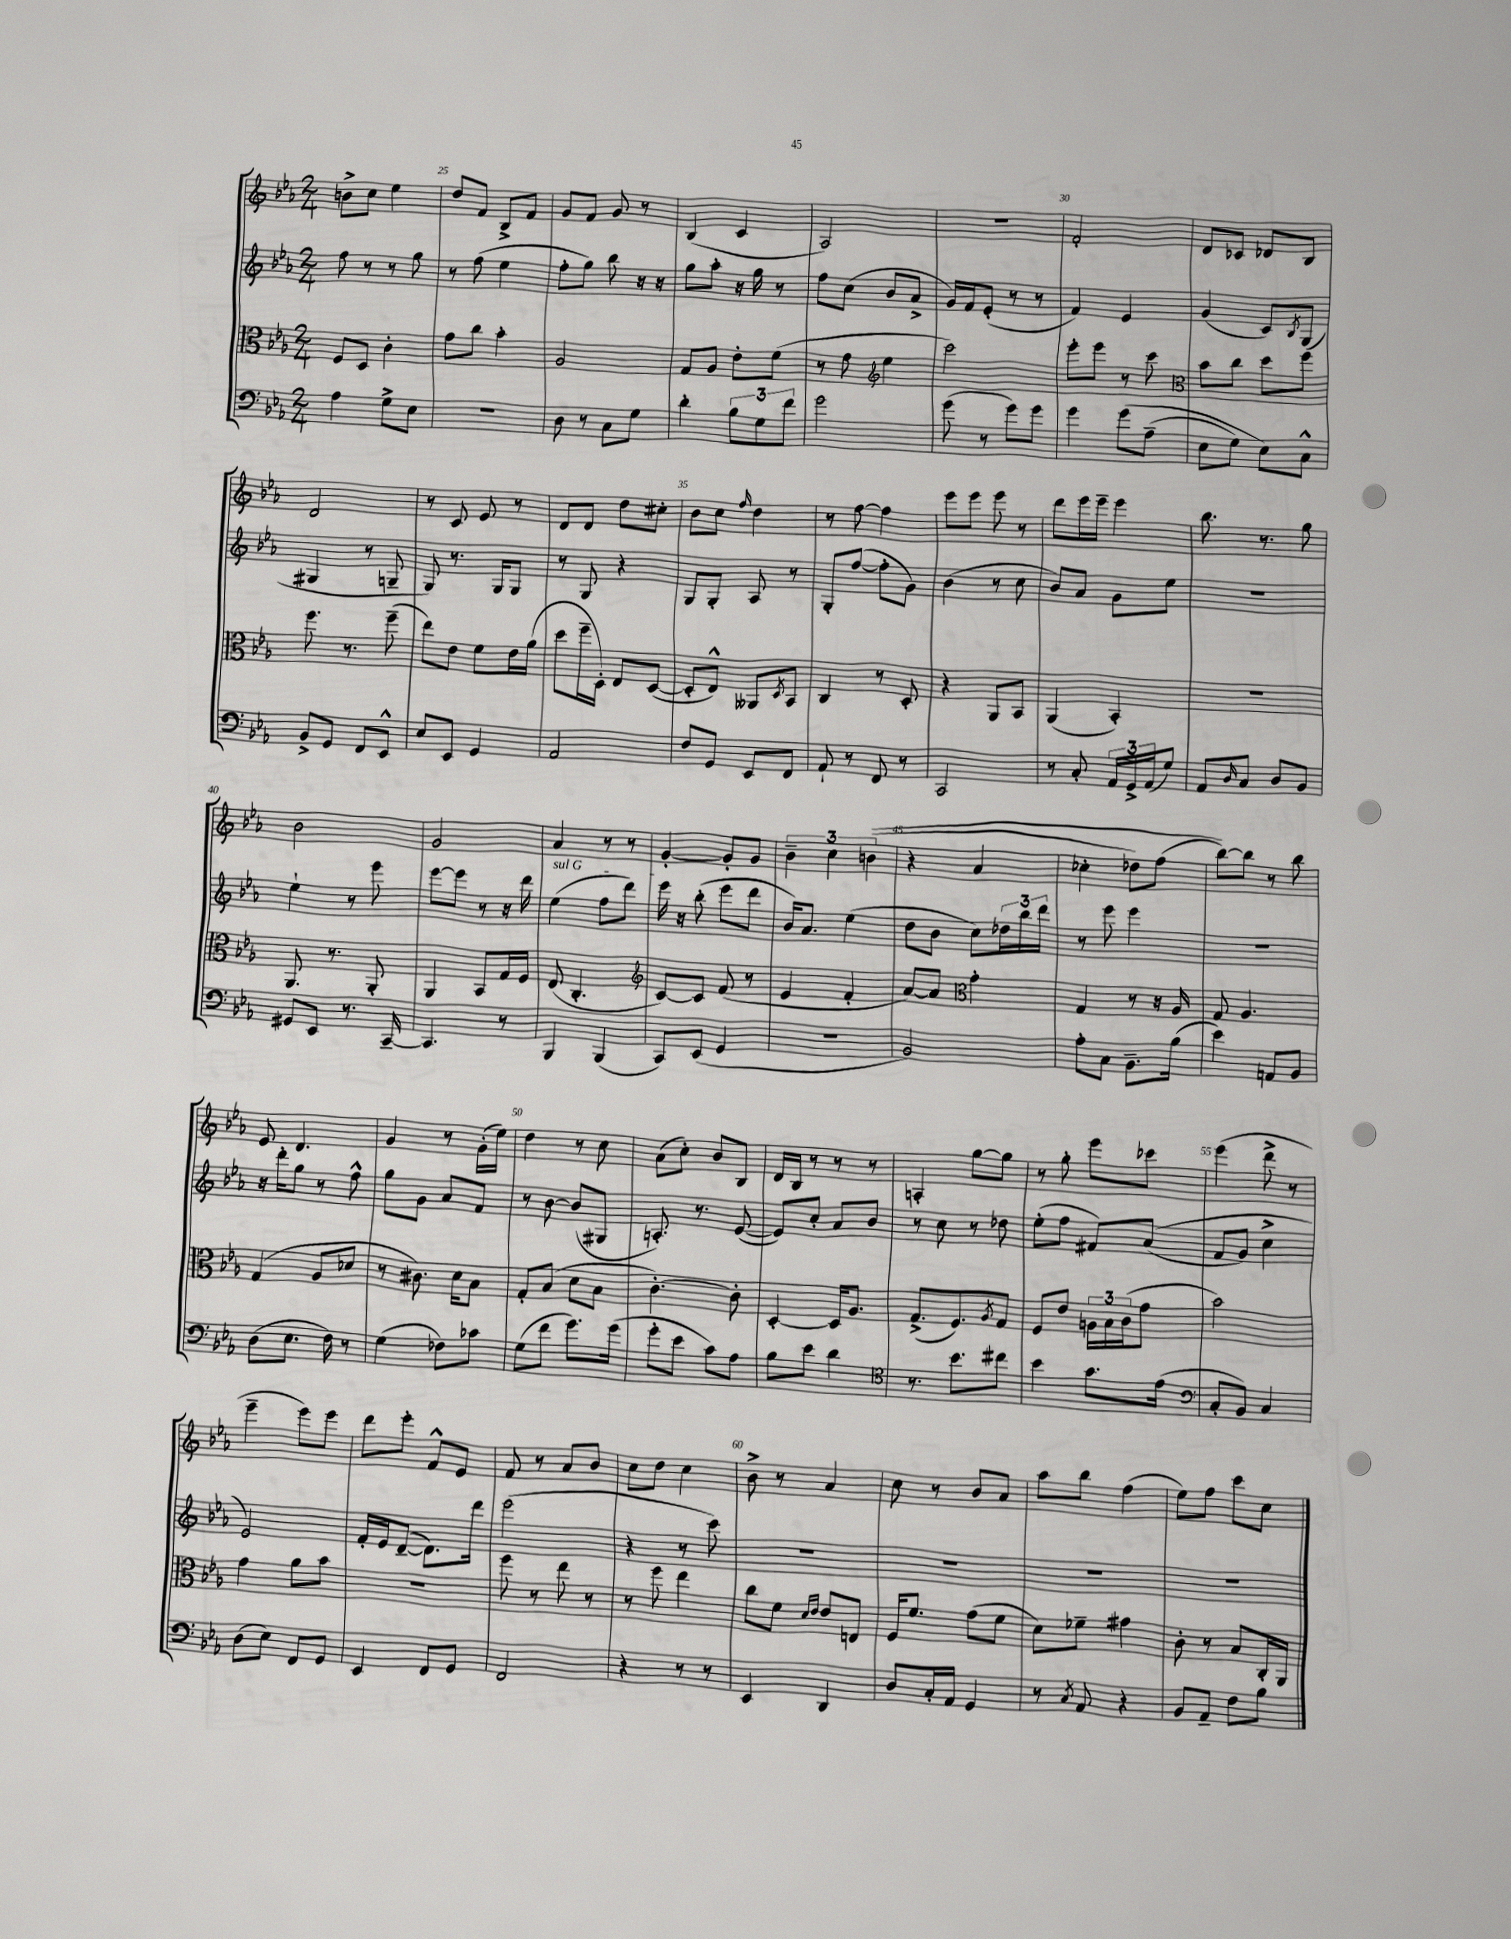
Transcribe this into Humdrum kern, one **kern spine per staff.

**kern	**kern	**kern	**kern
*staff4	*staff3	*staff2	*staff1
*clefF4	*clefC3	*clefG2	*clefG2
*k[b-e-a-]	*k[b-e-a-]	*k[b-e-a-]	*k[b-e-a-]
*M2/4	*M2/4	*M2/4	*M2/4
4A-	8F	8ff	8b^
.	8D	8r	8cc
8G^	4c'	8r	4ee-
8E-	.	8gg	.
=	=	=	=
2r	8g	8r	8dd
.	8cc	(8ff	8f
.	4b-'	4ee-	8B-^
.	.	.	8f
=	=	=	=
8D	2A-	8ff'	8g
8r	.	8gg)	8f
8C	.	8bb-	8g
8G	.	16r	8r
.	.	16r	.
=	=	=	=
4d'	8G	8gg	(4B-
.	8A-	8aa-'	.
12B-	8e-'	16r	4c
.	.	16gg	.
12G	.	.	.
.	(8f	8r	.
12f	.	.	.
=	=	=	=
2g	8r	8ff	2A-)
.	8g	(8cc	.
*	*clefG2	*	*
.	4ee-	8b-	.
.	.	8a-^	.
=	=	=	=
(8g	2ccc)	16g)	2r
.	.	16f	.
8r	.	(8e-'	.
8g)	.	8r	.
8g	.	8r	.
=	=	=	=
4g	8eee-'	4f)	2f'
.	8eee-	.	.
&(8g	8r	4e-	.
(8A-~	8ccc	.	.
=	=	=	=
*	*clefC3	*	*
8E-	8b-	(4g	8d
8G)	8cc	.	8c-
8E-&)	8dd	8c)	8d-
.	.	8qB-	.
8C^^	8ff	(8G	8B-
=	=	=	=
8BB-^	8.ff	4G#	2d
8GG	.	.	.
.	8.r	.	.
8FF	.	8r	.
8EE-^^	(8ff~	8G~	.
=	=	=	=
8E-	8ee-)	8G)	8r
8EE-	8e-	8.r	8c
4GG	8f	.	8e-
.	.	16G	.
.	16e-	8G	8r
.	(16a-	.	.
=	=	=	=
2AA-	8dd	8r	8d
.	16ff~	8G	8d
.	16D')	.	.
.	8E-	4r	8dd
.	([8D	.	8cc#'
=	=	=	=
8F	8D']	8G	8b-
8GG	8E-^^)	8G'	8cc
.	.	.	16qqff
8EE-	8AA--	8A-	4dd
.	8qD	.	.
8FF	8BB-	8r	.
=	=	=	=
8AA-`	4C	8G'	8r
8r	.	([8ff	[8ff
8FF	8r	8ff']	4ff]
8r	8D'	8g)	.
=	=	=	=
2CC	4r	(4b-	8eee-
.	.	.	8eee-
.	8AA-	8r	8eee-
.	8BB-	8cc	8r
=	=	=	=
8r	(4AA-	8b-)	8ddd
8C'	.	8a-	16eee-
.	.	.	16eee-~
24AA-	4BB-')	8g	4eee-
24GG^	.	.	.
(24AA-	.	.	.
8G)	.	8ee-	.
=	=	=	=
8AA-	2r	2r	8.bb-
16qqD	.	.	.
8C	.	.	.
.	.	.	8.r
8D	.	.	.
8BB-	.	.	8gg
=	=	=	=
8GG#	8.AA-	4ee-`	2b-
8EE-	.	.	.
.	8.r	.	.
8.r	.	8r	.
.	8AA-'	8eee-	.
[16CC~	.	.	.
=	=	=	=
4.CC]	4AA-	[8eee-	2g
.	.	8eee-]	.
.	8BB-	8r	.
8r	16G	16r	.
.	16F	16ddd	.
=	=	=	=
4BBB-	(8E-	(4ee-	4a-
.	4.C'	.	.
(4BBB-	.	8ff	8r
.	.	8ddd)	8r
=	=	=	=
*	*clefG2	*	*
8CC)	[8c)	16eee-	[4g'
.	.	16r	.
(8EE-	8c]	(8bb-'	.
4GG	(8f	8eee-	8g']
.	8r	8ddd	8g
=	=	=	=
2r	4e-	16b-)	6b-~
.	.	8.a-	.
.	.	.	6cc
.	4f'	(4ee-	.
.	.	.	&((6b
=	=	=	=
2BB-)	[8a-)	8dd	4r
.	8a-]	8b-	.
*	*clefC3	*	*
.	4g'	8cc)	4a-
.	.	24dd-	.
.	.	24bb-	.
.	.	24ddd	.
=	=	=	=
8A-'	4G	8r	4cc-'
8C	.	8eee-	.
8.BB-~	8r	4eee-	8dd-)
.	16r	.	(8ff
(16B-	16A-	.	.
=	=	=	=
4e-)	8G	2r	[8bb-)&)
.	4.A-	.	8bb-]
8AA	.	.	8r
8BB-	.	.	8bb-
=	=	=	=
(8D	(4G	16r	8e-
.	.	16ddd'	.
8.E-	.	8gg	4.d
.	8A-	8r	.
16F)	.	.	.
8r	8d-	8ff^^	.
=	=	=	=
(4G	8r	8gg	4g
.	8.c#)	8g	.
8F-)	.	8a-	8r
.	16d	.	.
8c-	8B-	8f	(16g'
.	.	.	16ee-)
=	=	=	=
(8G	8G'	8r	4dd
8f	(8B-	[8b-	.
8.g)	8d	(8b-]	8r
.	8B-	8G#	8cc
(16g	.	.	.
=	=	=	=
8g'	[4.c')	8.A')	(8a-
8e-	.	.	8cc')
.	.	8.r	.
8c)	.	.	8b-
8A-	8c']	([8e-	8B-
=	=	=	=
8B-	[4D'	8e-])	16d
.	.	.	16B-
8e-	.	8cc'	8r
4d	16D]	8a-	8r
.	8.A-	.	.
.	.	8b-	8r
=	=	=	=
*clefC4	*	*	*
8.r	(8.G^	8r	4A'
.	.	8cc	.
8.b-	8.F)	.	.
.	.	8r	[8gg
.	8qA-	.	.
8cc#	8G	8dd-	8gg]
=	=	=	=
4b-	8F	(8ee-'	8r
.	8e-	8ff	8gg'
8.g	24A	8f#)	8eee-
.	24B-	.	.
.	(24c	.	.
.	8g	&((8a-	8ccc-
(16e-	.	.	.
=	=	=	=
*clefF4	*	*	*
8C'	2b-)	8f	(4eee-
8BB-)	.	8g)	.
4C	.	4cc^	8ddd^
.	.	.	8r
=	=	=	=
(8D	4g	2e-&)	4eee-~
8E-)	.	.	.
8FF	8a-	.	8eee-)
8GG	8b-	.	8eee-
=	=	=	=
4EE-	2r	16f'	8ddd
.	.	16e-	.
.	.	([8d~	8eee-'
8FF	.	8.d])	8f^^
8GG	.	.	8e-
.	.	16ddd	.
=	=	=	=
2FF	8ff	(2eee-	8f
.	8r	.	8r
.	8ee-	.	8a-
.	8r	.	8b-
=	=	=	=
4r	8r	4r	8cc
.	8ff	.	8dd
8r	4ee-	8r	4cc
8r	.	8ccc)	.
=	=	=	=
4EE-	8cc	2r	8b-^
.	8f	.	8r
.	16qqd	.	.
.	16qqe-	.	.
4DD	8e-	.	4a-
.	8E	.	.
=	=	=	=
8D	16F	2r	8cc
.	8.f	.	.
16C'	.	.	8r
16AA-	.	.	.
4GG	(8g	.	8b-
.	8f	.	8a-
=	=	=	=
8r	8d)	2r	8aa-
8qC	.	.	.
8AA-	8f-~	.	8bb-
4r	4g#	.	(4ff
=	=	=	=
8BB-	8c'	2r	8ee-)
8AA-~	8r	.	8ff
8F	8B-	.	8ccc
8B-	16C'	.	8cc
.	16AA-	.	.
==	==	==	==
*-	*-	*-	*-
